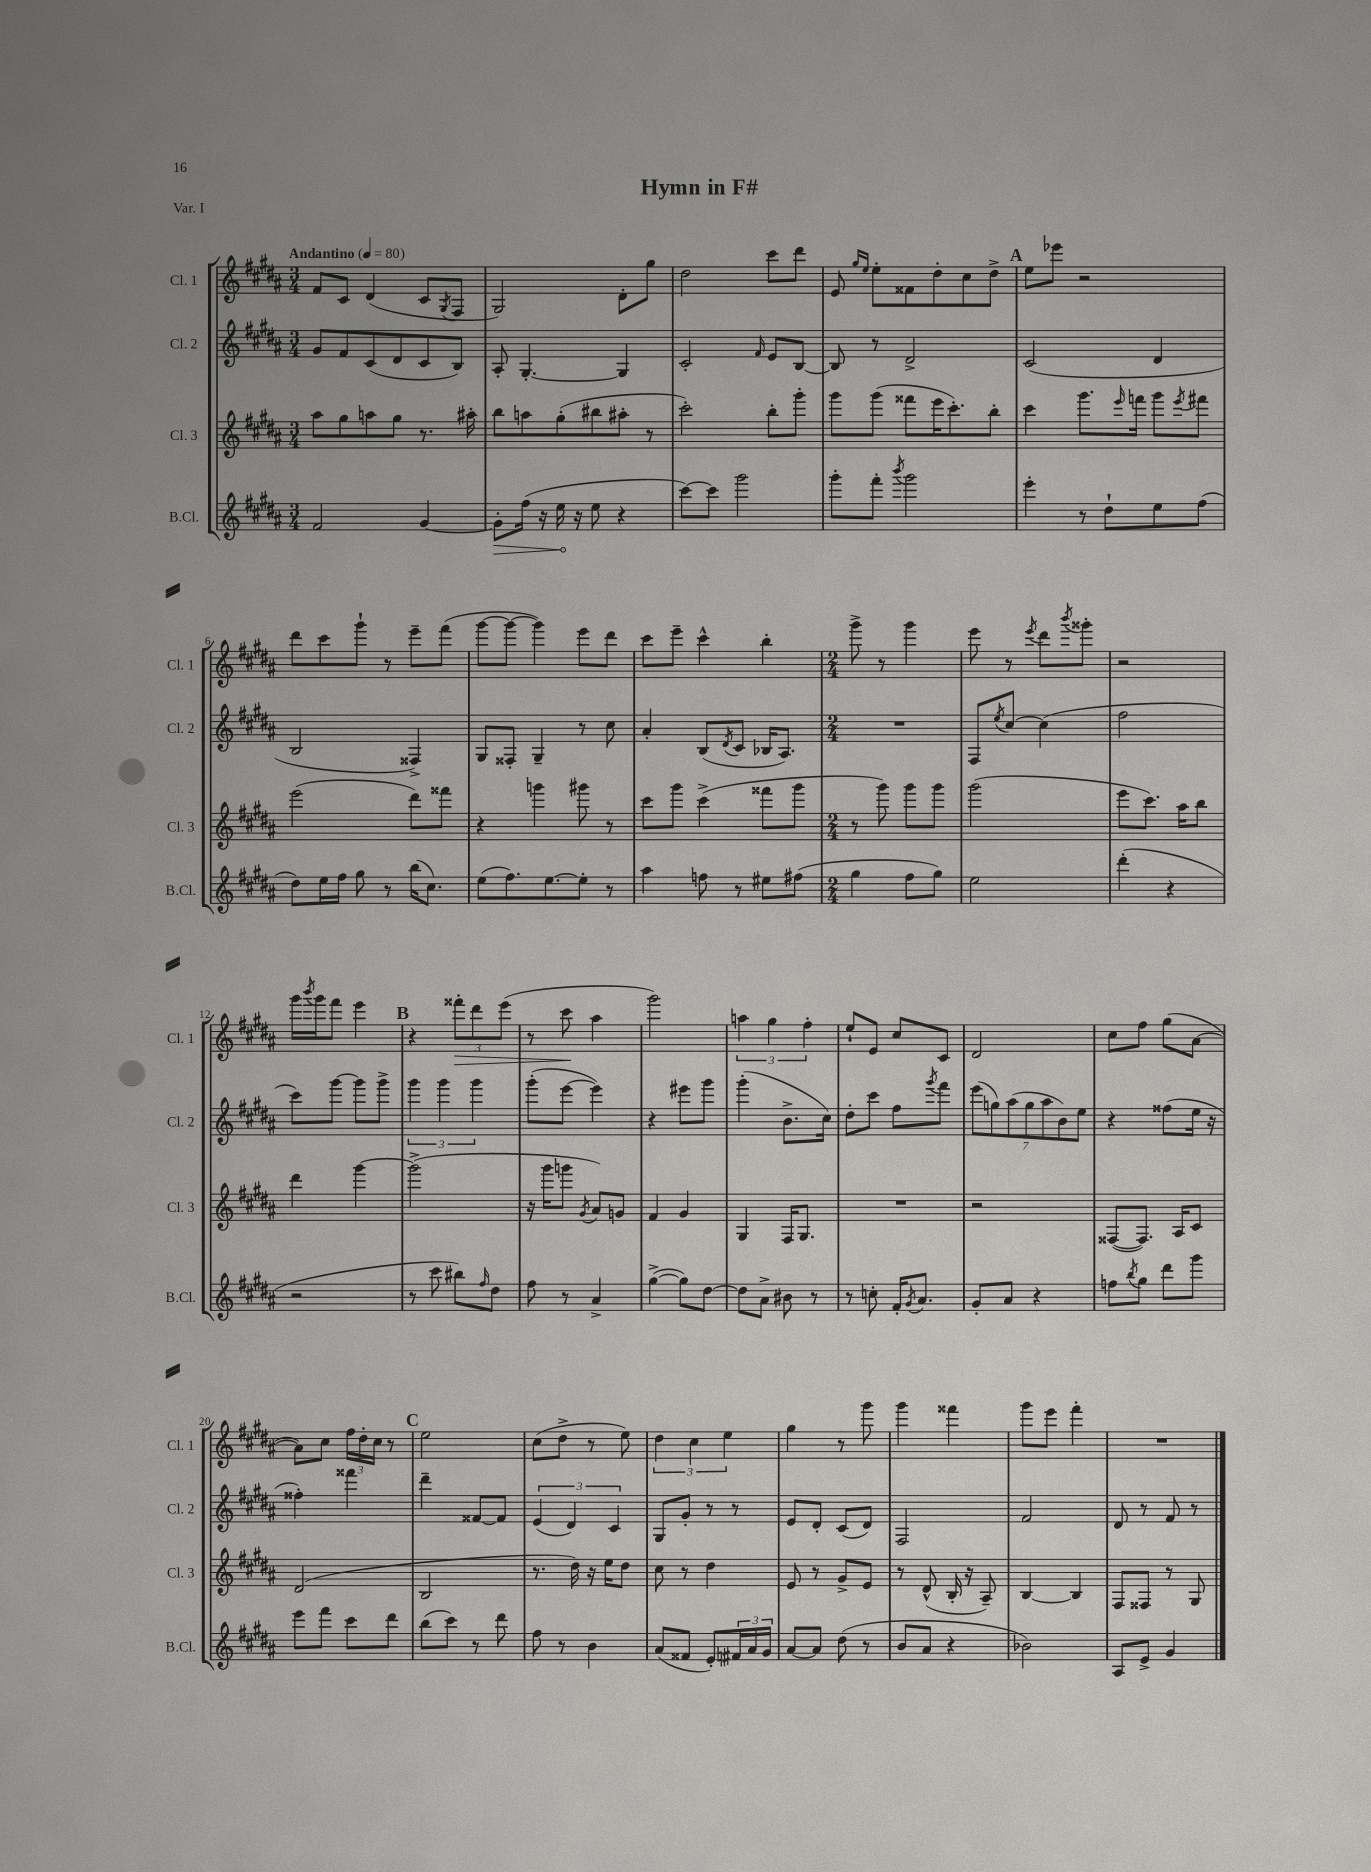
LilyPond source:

\header { title = "Hymn in F#" piece = "Var. I" }
<<
\new StaffGroup <<
\new Staff = "s0" \with { instrumentName = "Cl. 1" shortInstrumentName = "Cl. 1" } {
    \clef treble \key b \major \numericTimeSignature \time 3/4 \tempo "Andantino" 4 = 80
    fis'8 cis'8 dis'4( cis'8 \acciaccatura { gis8 } fis8 |
    gis2) dis'8-. gis''8 |
    dis''2 cis'''8 dis'''8 |
    e'8 \grace { gis''16 e''16 } e''8-. fisis'8 dis''8-. cis''8 dis''8-> |
    \mark \markup { \bold "A" } e''8 ees'''8 r2 |
    dis'''8 cis'''8 gis'''8-! r8 e'''8-- fis'''8( |
    gis'''8~ gis'''8~ gis'''4) e'''8 dis'''8 |
    cis'''8 e'''8-- cis'''4-^ b''4-. |
    \numericTimeSignature \time 2/4 gis'''8-> r8 gis'''4 |
    e'''8 r8 \acciaccatura { e'''8 } dis'''8 \acciaccatura { b'''8 } gisis'''8-. |
    r2 |
    gis'''16 \acciaccatura { b'''8 } gis'''16 fis'''8 e'''4 |
    \mark \markup { \bold "B" } r4 \tuplet 3/2 { fisis'''8-.\> dis'''8 e'''8( } |
    r8 cis'''8\! ais''4 |
    gis'''2) |
    \tuplet 3/2 { a''4 gis''4 fis''4-. } |
    e''8-! e'8 cis''8 cis'8 |
    dis'2 |
    cis''8 fis''8 gis''8( ais'8~ |
    ais'8) cis''8 \tuplet 3/2 { fis''16 dis''16-. cis''16 } r8 |
    \mark \markup { \bold "C" } e''2 |
    cis''8( dis''8-> r8 e''8) |
    \tuplet 3/2 { dis''4 cis''4 e''4 } |
    gis''4 r8 gis'''8 |
    gis'''4 fisis'''4 |
    gis'''8 e'''8 fis'''4-. |
    R2 \bar "|." |
}
\new Staff = "s1" \with { instrumentName = "Cl. 2" shortInstrumentName = "Cl. 2" } {
    \clef treble \key b \major \numericTimeSignature \time 3/4
    gis'8 fis'8 cis'8( dis'8 cis'8 b8) |
    ais8-. gis4.~-. gis4 |
    cis'2-. \grace { fis'16 } e'8 b8~ |
    b8 r8 dis'2-> |
    \mark \markup { \bold "A" } cis'2( dis'4 |
    b2 fisis4->) |
    gis8 fisis8-. gis4-- r8 cis''8 |
    ais'4-. b8( \acciaccatura { dis'8 } cis'8 bes16 ais8.) |
    \numericTimeSignature \time 2/4 R2 |
    fis8 \acciaccatura { e''8 } cis''8~ cis''4( |
    fis''2 |
    cis'''8) gis'''8~ gis'''8 gis'''8-> |
    \mark \markup { \bold "B" } \tuplet 3/2 { gis'''4 gis'''4 gis'''4 } |
    gis'''8-.( e'''8~ e'''4) |
    r4 eis'''8 gis'''8 |
    gis'''4-.( b'8.-> cis''16) |
    dis''8-. cis'''8 fis''8 \acciaccatura { gis'''8 } fis'''8 |
    \tuplet 7/4 { e'''8( g''8) ais''8( g''8 ais''8 b'8) e''8 } |
    r4 fisis''8( e''16 r16 |
    fisis''4-.) fisis'''4 |
    \mark \markup { \bold "C" } dis'''4-- fisis'8~ fisis'8 |
    \tuplet 3/2 { e'4( dis'4) cis'4 } |
    gis8 gis'8-. r8 r8 |
    e'8 dis'8-. cis'8( dis'8) |
    fis2 |
    fis'2 |
    dis'8 r8 fis'8 r8 \bar "|." |
}
\new Staff = "s2" \with { instrumentName = "Cl. 3" shortInstrumentName = "Cl. 3" } {
    \clef treble \key b \major \numericTimeSignature \time 3/4
    ais''8 gis''8 a''8 gis''8 r8. ais''16-. |
    b''8 a''8 gis''8-.( bis''8 ais''8-. r8 |
    cis'''2-.) b''8-. gis'''8-. |
    gis'''8 gis'''8( fisis'''8 e'''16 cis'''8.-.) b''8-. |
    \mark \markup { \bold "A" } cis'''4 gis'''8. \grace { e'''16 } f'''16 gis'''8 \acciaccatura { e'''8 } fis'''8 |
    e'''2( dis'''8) fisis'''8 |
    r4 g'''4 gis'''8 r8 |
    cis'''8 gis'''8 cis'''4->( fisis'''8 gis'''8 |
    \numericTimeSignature \time 2/4 r8 gis'''8) gis'''8 gis'''8 |
    gis'''2( |
    e'''8 cis'''8.) ais''16 b''8 |
    dis'''4 gis'''4~ |
    \mark \markup { \bold "B" } gis'''2->( |
    r16 gis'''16 g'''8 \acciaccatura { gis'8 } ais'8) g'8 |
    fis'4 gis'4 |
    gis4 fis16 gis8. |
    R2 |
    r2 |
    fisis8~( fisis8.) ais16 cis'8 |
    dis'2( |
    \mark \markup { \bold "C" } b2 |
    r8. dis''16) r16 e''16 dis''8 |
    cis''8 r8 dis''4 |
    e'8 r8 gis'8-> e'8 |
    r8 dis'8-^( b16-. r16 ais8--) |
    b4~ b4 |
    fis8 fisis8 r8 gis8 \bar "|." |
}
\new Staff = "s3" \with { instrumentName = "B.Cl." shortInstrumentName = "B.Cl." } {
    \clef treble \key b \major \numericTimeSignature \time 3/4
    fis'2 gis'4~ |
    \once \override Hairpin.circled-tip = ##t gis'8-.\> fis''16( r16 e''16\! r16 e''8 r4 |
    cis'''8~) cis'''8 gis'''2 |
    gis'''8-. fis'''8-. \acciaccatura { b'''8 } gis'''2 |
    \mark \markup { \bold "A" } e'''4-. r8 dis''8-! e''8 fis''8( |
    dis''8) e''16 fis''16 gis''8 r8 b''16( cis''8.) |
    e''8( fis''8.) e''8.~ e''8-. r8 |
    ais''4 f''8 r8 eis''8 fis''8( |
    \numericTimeSignature \time 2/4 gis''4 fis''8 gis''8) |
    e''2 |
    dis'''4-.( r4 |
    r2 |
    \mark \markup { \bold "B" } r8 cis'''8 bis''8) \grace { fis''16 } dis''8 |
    fis''8 r8 ais'4-> |
    gis''4~->( gis''8) dis''8~ |
    dis''8 ais'8-> bis'8 r8 |
    r8 c''8-. fis'16-. \acciaccatura { gis'8 } ais'8. |
    gis'8-. ais'8 r4 |
    f''8 \acciaccatura { b''8 } gis''8 dis'''8 gis'''8 |
    e'''8 fis'''8 cis'''8 dis'''8 |
    \mark \markup { \bold "C" } b''8( cis'''8) r8 dis'''8 |
    fis''8 r8 b'4 |
    ais'8( fisis'8 e'8-.) \tuplet 3/2 { fis'16 ais'16 gis'16 } |
    ais'8~ ais'8 dis''8( r8 |
    b'8 ais'8 r4 |
    bes'2) |
    ais8 e'8-> gis'4 \bar "|." |
}
>>
>>
